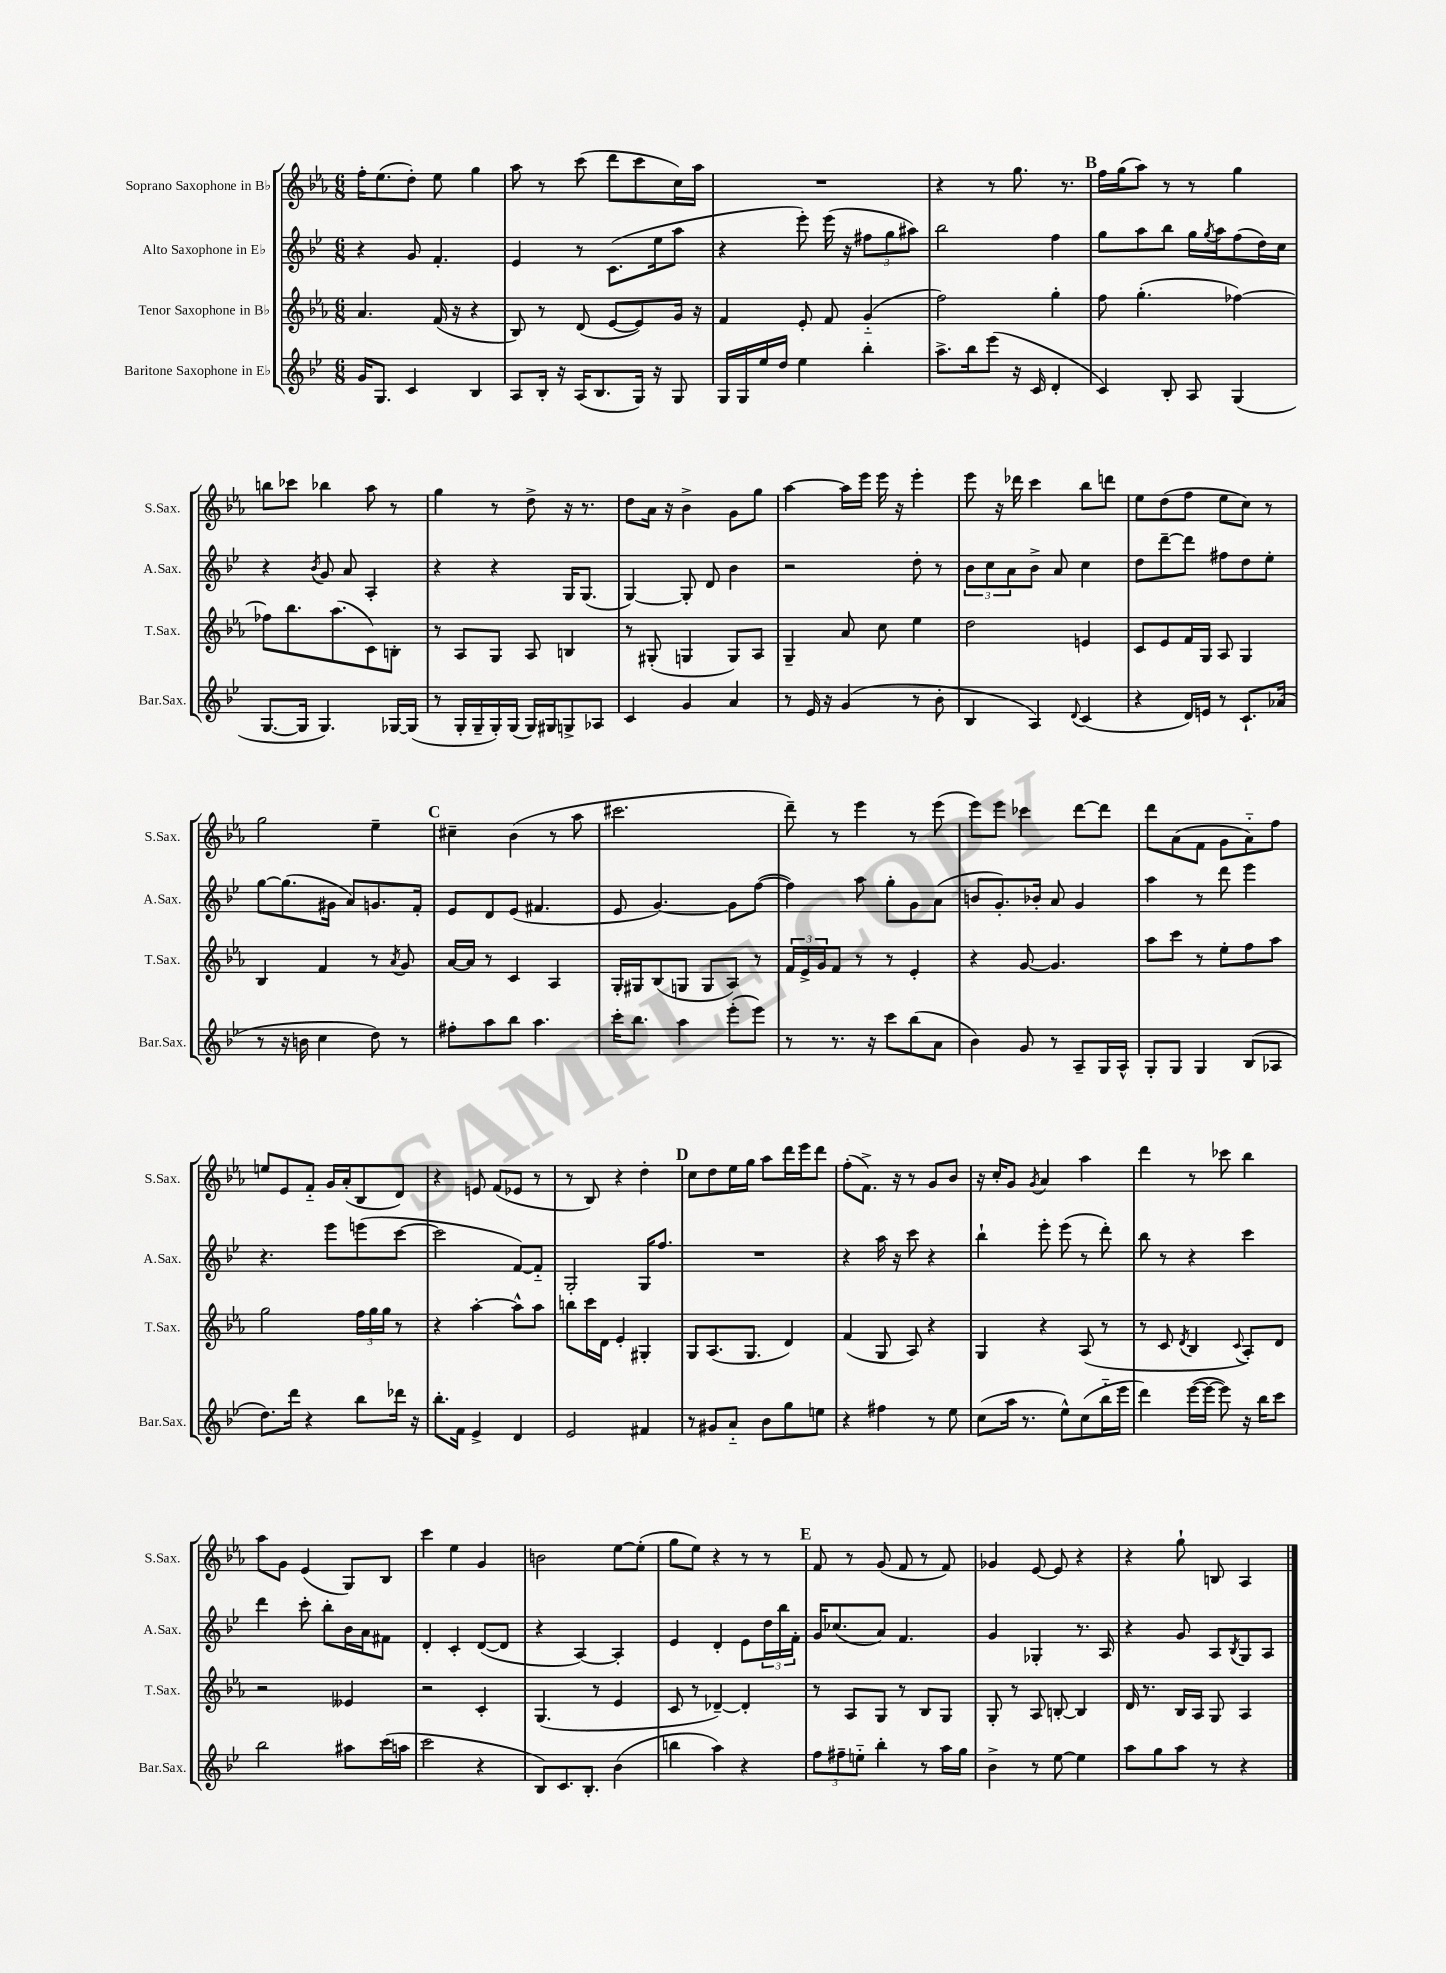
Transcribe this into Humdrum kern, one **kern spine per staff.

**kern	**kern	**kern	**kern
*staff4	*staff3	*staff2	*staff1
*clefG2	*clefG2	*clefG2	*clefG2
*k[b-e-]	*k[b-e-a-]	*k[b-e-]	*k[b-e-a-]
*M6/8	*M6/8	*M6/8	*M6/8
16g	4.a-	4r	16ff'
8.G	.	.	(8.ee-
4c	.	8g	8dd')
.	(16f	4.f'	8ee-
.	16r	.	.
4B-	4r	.	4gg
=	=	=	=
8A	8B-)	4e-	8aa-
16B-'	8r	.	8r
16r	.	.	.
(16A	(8d	8r	(8ccc
8.B-	.	.	.
.	[8e-	(8.c	8ddd
16G)	8e-])	.	8ccc
16r	.	16ee-	.
8G	16g	8aa	16cc)
.	16r	.	16aa-
=	=	=	=
16G	4f	4r	2.r
16G	.	.	.
16ee-	.	.	.
16dd	.	.	.
4ee-	8e-'	8eee-')	.
.	8f	(16eee-	.
.	.	16r	.
4bb-'	(4g'~	12ff#	.
.	.	12gg	.
.	.	12aa#)	.
=	=	=	=
8.aa^	2ff)	2bb-	4r
16bb-	.	.	.
(8eee-	.	.	8r
16r	.	.	8.gg
16c	.	.	.
4d'	4gg'	4ff	.
.	.	.	8.r
=	=	=	=
4c)	8ff	8gg	16ff
.	.	.	(16gg
.	(4.gg'	8aa	8aa-)
8B-'	.	8bb-	8r
8A	.	16gg	8r
.	.	8qgg	.
.	.	16aa	.
(4G	[4ff-)	(8ff	4gg
.	.	16dd)	.
.	.	16cc	.
=	=	=	=
[8.G	8ff-]	4r	8bb
.	8.bb-	.	8ccc-
16G]	.	.	.
.	.	8qb-	.
4.G)	.	8g	4bb-
.	(8.aa-	.	.
.	.	8a	.
.	8c)	4A'	8aa-
[16G-	8B'	.	8r
(16G-]	.	.	.
=	=	=	=
8r	8r	4r	4gg
16G'	8A-	.	.
16G~	.	.	.
16G')	8G	4r	8r
(16G	.	.	.
16G)	8A-	.	8dd^
16G#	.	.	.
8G^	4B	16G	16r
.	.	(8.G	8.r
8A-	.	.	.
=	=	=	=
4c	8r	[4G)	8dd
.	(8G#'	.	16a-
.	.	.	16r
4g	4G	8G']	4b-^
.	.	8d	.
4a	8G)	4b-	8g
.	8A-	.	8gg
=	=	=	=
8r	4G~	2r	[4aa-
16e-	.	.	.
16r	.	.	.
(4g	8a-	.	16aa-]
.	.	.	16eee-
.	8cc	.	16eee-
.	.	.	16r
8r	4ee-	8dd'	4eee-'
8b-'	.	8r	.
=	=	=	=
4B-	2dd	12b-	8eee-
.	.	12cc	.
.	.	.	16r
.	.	12a	.
.	.	.	16ddd-
4A)	.	8b-^	4ccc
.	.	8a	.
8qqd	.	.	.
(4c	4e	4cc	8bb-
.	.	.	8ddd
=	=	=	=
4r	8c	8dd	8ee-
.	8e-	[8ddd~	(8dd
16d)	16f	8ddd]	8ff
16e	16G	.	.
8r	8A-	8ff#	8ee-
8.c`	4G	8dd	8cc)
.	.	8ee-'	8r
(16a-	.	.	.
=	=	=	=
8r	4B-	[8gg	2gg
16r	.	(8.gg]	.
16b	.	.	.
4cc	4f	.	.
.	.	16g#	.
.	.	8a)	.
8dd)	8r	8.g	4ee-~
.	8qa-	.	.
8r	8g	.	.
.	.	16f'	.
=	=	=	=
8ff#'	[16a-	8e-	4cc#~
.	16a-]	.	.
8aa	8r	8d	.
8bb-	4c	(8e-	(4b-
4.aa	.	4.f#	.
.	4A-	.	8r
.	.	.	8aa-
=	=	=	=
16ccc'	16G'	8e-	2.ccc#
8.bb-	16G#	.	.
.	(8B-	[4.g)	.
4aa	8G	.	.
.	8G	.	.
(8eee-'	8A-)	8g]	.
8eee-)	8r	([8ff	.
=	=	=	=
8r	24f	4ff])	8ddd~)
.	24e-^	.	.
.	24g	.	.
8.r	8f	.	8r
.	8r	8aa	4eee-
16r	.	.	.
8ccc	8r	8gg'	.
(8bb-	4e-'	8g	8r
8a	.	(8a	(8eee-
=	=	=	=
4b-)	4r	8b	8eee-)
.	.	8.g')	8eee-
8g	[8g	.	4ccc-
.	.	16b-'	.
8r	4.g]	8a	.
8A~	.	4g	[8ddd
16G	.	.	8ddd]
16A^^	.	.	.
=	=	=	=
8G'	8aa-	4aa	8ddd
8G	8ccc	.	(8a-
4G	8r	8r	8f
.	8ee-'	8ddd	8g
(8B-	8ff	4eee-	8a-'~)
8A-	8aa-	.	8ff
=	=	=	=
8.dd)	2gg	4.r	8ee
.	.	.	8e-
16ddd	.	.	.
4r	.	.	8f'~
.	.	8eee-	16g
.	.	.	(16a-'
8bb-	24ff	(8eee	8B-
.	24gg	.	.
.	24gg	.	.
16ddd-	8r	[8ccc	8d)
16r	.	.	.
=	=	=	=
8.bb-'	4r	2ccc]	4r
16f	.	.	.
4e-^	[4aa-'	.	8e
.	.	.	(8f
4d	8aa-^^]	[8f)	8e-
.	8aa-	8f'~]	8r
=	=	=	=
2e-	8bb	2G'	8r
.	16ccc	.	8B-)
.	16d	.	.
.	4e-'	.	4r
4f#	4G#'	16G	4dd'
.	.	8.ff	.
=	=	=	=
8r	8G	2.r	8cc
8g#	(8.A-	.	8dd
8a'~	.	.	16ee-
.	8.G	.	16gg
8b-	.	.	8aa-
8gg	4d)	.	16ddd
.	.	.	16eee-
8ee	.	.	8ddd
=	=	=	=
4r	(4f	4r	(8ff'
.	.	.	8.f^)
4ff#	8G	16aa	.
.	.	16r	16r
.	8A-)	8ccc	8r
8r	4r	4r	8g
8ee-	.	.	8b-
=	=	=	=
(8cc	4G	4bb-`	16r
.	.	.	16cc'
16aa	.	.	8g
8.r	.	.	.
.	.	.	8qg
.	4r	8eee-'	4a-
8ee-^^)	.	(8eee-	.
(8cc	(8A-	8r	4aa-
16bb-'~	8r	8ddd')	.
16eee-	.	.	.
=	=	=	=
4ddd)	8r	8bb-	4ddd
.	8c	8r	.
.	8qd	.	.
([16eee-	4B-	4r	8r
16eee-_	.	.	.
8eee-])	.	.	8ccc-
.	8qqc	.	.
16r	8A-')	4ccc	4bb-
16bb-	.	.	.
8ccc	8d	.	.
=	=	=	=
2bb-	2r	4ddd	8aa-
.	.	.	8g
.	.	8ccc'	(4e-
.	.	8bb-'	.
8aa#	4e--	16b-	8G)
.	.	16a	.
(16ccc	.	8f#	8B-
16aa	.	.	.
=	=	=	=
2ccc	2r	4d'	4ccc
.	.	4c'	4ee-
4r	4c'	([8d	4g
.	.	8d]	.
=	=	=	=
8B-)	(4.G	4r	2b
8.c	.	.	.
.	.	[4A)	.
8.B-'	.	.	.
.	8r	.	.
(4b-	4e-	4A']	[8ee-
.	.	.	(8ee-']
=	=	=	=
4bb	8c	4e-	8gg
.	8r	.	8ee-)
4aa)	[4d-~)	4d'	4r
4r	4d-']	8e-	8r
.	.	24dd	8r
.	.	24bb-	.
.	.	24f'	.
=	=	=	=
12ff	8r	16g	8f
.	.	(8.cc-	.
12ff#~	.	.	.
.	8A-	.	8r
12ee'~	.	.	.
4bb-'	8G	8a)	(8g
.	8r	4.f	8f
8r	8B-	.	8r
16aa	8G	.	8f)
16gg	.	.	.
=	=	=	=
4b-^	8G'	4g	4g-
.	8r	.	.
8r	8A-	4G-'	[8e-
[8ee-	[8B'	.	8e-]
4ee-]	4B]	8.r	4r
.	.	16A	.
=	=	=	=
8aa	16d	4r	4r
.	8.r	.	.
8gg	.	.	.
8aa	16B-	8g	8gg`
.	16A-	.	.
8r	8G	8A	8B
.	.	8qB-	.
4r	4A-	8G	4A-
.	.	8A	.
==	==	==	==
*-	*-	*-	*-
